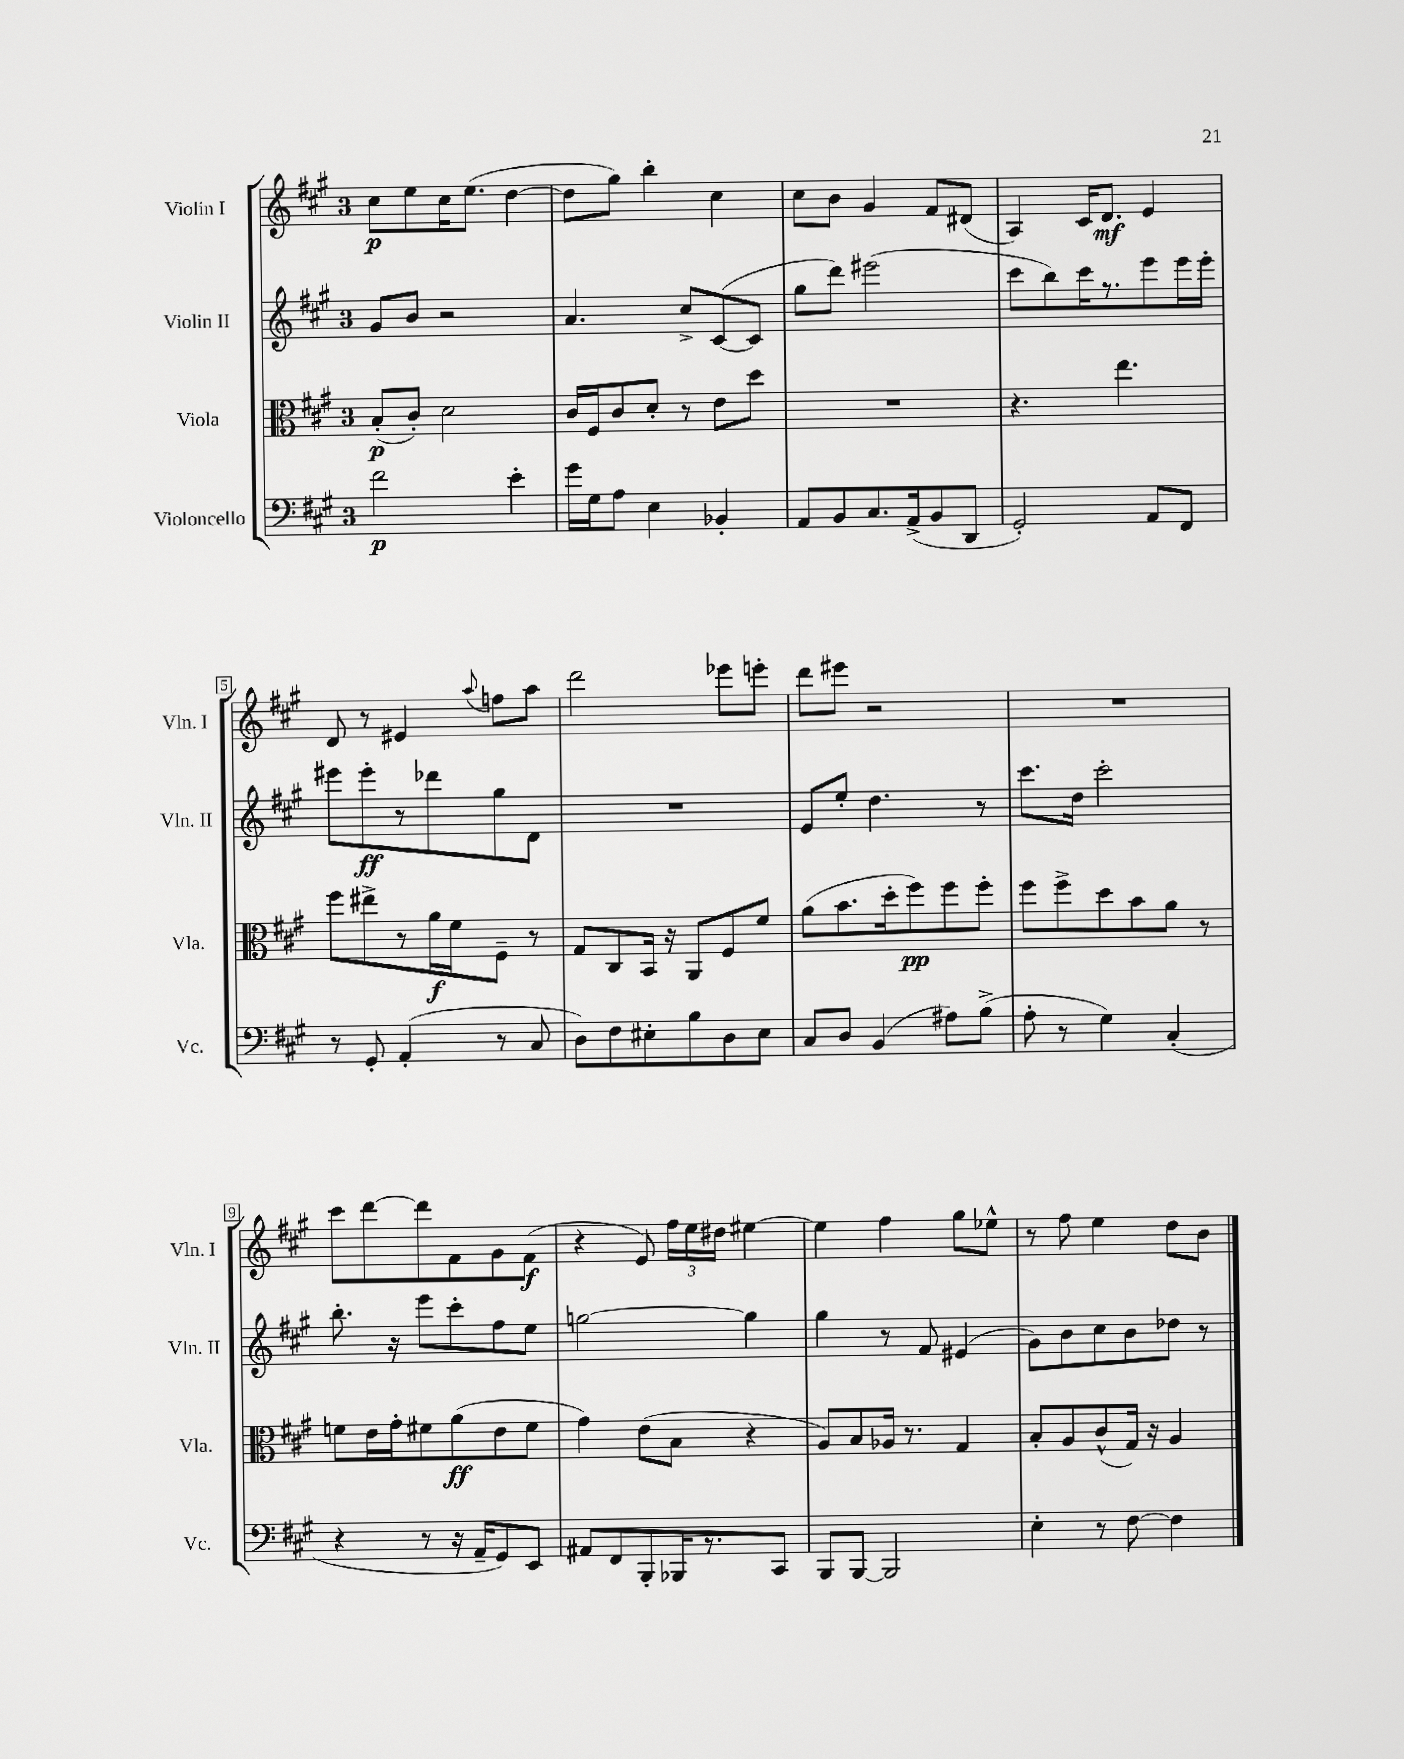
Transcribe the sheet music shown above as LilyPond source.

<<
\new StaffGroup <<
\new Staff = "s0" \with { instrumentName = "Violin I" shortInstrumentName = "Vln. I" } {
    \clef treble \key a \major \once \override Staff.TimeSignature.style = #'single-digit \time 3/4
    \autoBeamOff cis''8[\p e''8 cis''16 e''8.]( d''4~ |
    d''8[ gis''8]) b''4-. cis''4 |
    cis''8[ b'8] gis'4 fis'8[ dis'8]( |
    a4) cis'16[ d'8.]\mf e'4 |
    d'8 r8 eis'4 \appoggiatura { a''8 } f''8[ a''8] |
    d'''2 ees'''8[ e'''8]-. |
    d'''8[ eis'''8] r2 |
    R2. |
    cis'''8[ d'''8~ d'''8 fis'8 gis'8 fis'8]\f( |
    r4 e'8) \tuplet 3/2 { fis''16[ e''16 dis''16] } eis''4~ |
    eis''4 fis''4 gis''8[ ees''8]-^ |
    r8 fis''8 e''4 d''8[ b'8] \bar "|." |
}
\new Staff = "s1" \with { instrumentName = "Violin II" shortInstrumentName = "Vln. II" } {
    \clef treble \key a \major \once \override Staff.TimeSignature.style = #'single-digit \time 3/4
    \autoBeamOff gis'8[ b'8] r2 |
    a'4. cis''8[-> cis'8~( cis'8] |
    gis''8[ d'''8]) eis'''2( |
    cis'''8[ b''8) cis'''16 r8. e'''8 e'''16 e'''16]-. |
    eis'''8[ eis'''8-.\ff r8 des'''8 gis''8 d'8] |
    R2. |
    e'8[ e''8]-. d''4. r8 |
    cis'''8.[ d''16] cis'''2-. |
    b''8.-. r16 e'''8[ cis'''8-. fis''8 e''8] |
    g''2~ g''4 |
    gis''4 r8 fis'8 eis'4( |
    gis'8[) b'8 cis''8 b'8 des''8] r8 \bar "|." |
}
\new Staff = "s2" \with { instrumentName = "Viola" shortInstrumentName = "Vla." } {
    \clef alto \key a \major \once \override Staff.TimeSignature.style = #'single-digit \time 3/4
    \autoBeamOff b8[-.\p( cis'8]-.) d'2 |
    cis'16[ fis16 cis'8 d'8]-. r8 e'8[ d''8] |
    R2. |
    r4. e''4. |
    fis''8[ eis''8-> r8 a'16\f fis'16 fis8]-- r8 |
    gis8[ cis8 b,16] r16 a,8[ fis8 fis'8] |
    a'8[( b'8. d''16-. fis''8\pp) fis''8 fis''8]-. |
    fis''8[ fis''8-> d''8 b'8 a'8] r8 |
    f'8[ e'16 gis'16-. fis'8 a'8\ff( e'8 fis'8] |
    gis'4) e'8[( b8] r4 |
    a8[) b8 aes16] r8. gis4 |
    b8[-. a8 cis'8-^( gis16]) r16 a4 \bar "|." |
}
\new Staff = "s3" \with { instrumentName = "Violoncello" shortInstrumentName = "Vc." } {
    \clef bass \key a \major \once \override Staff.TimeSignature.style = #'single-digit \time 3/4
    \autoBeamOff fis'2\p e'4-. |
    gis'16[ gis16 a8] e4 bes,4-. |
    a,8[ b,8 cis8. a,16->( b,8 d,8] |
    gis,2-.) a,8[ fis,8] |
    r8 gis,8-. a,4-.( r8 cis8 |
    d8[) fis8 eis8-. b8 d8 eis8] |
    cis8[ d8] b,4( ais8[) b8]->( |
    a8-. r8 gis4) cis4-.( |
    r4 r8 r16 a,16[-- gis,8) e,8] |
    ais,8[ fis,8 b,,8-. bes,,16 r8. cis,8] |
    b,,8[ b,,8]~ b,,2 |
    e4-. r8 fis8~ fis4 \bar "|." |
}
>>
>>
\layout { \context { \Score \override BarNumber.stencil = #(make-stencil-boxer 0.1 0.3 ly:text-interface::print) } }
